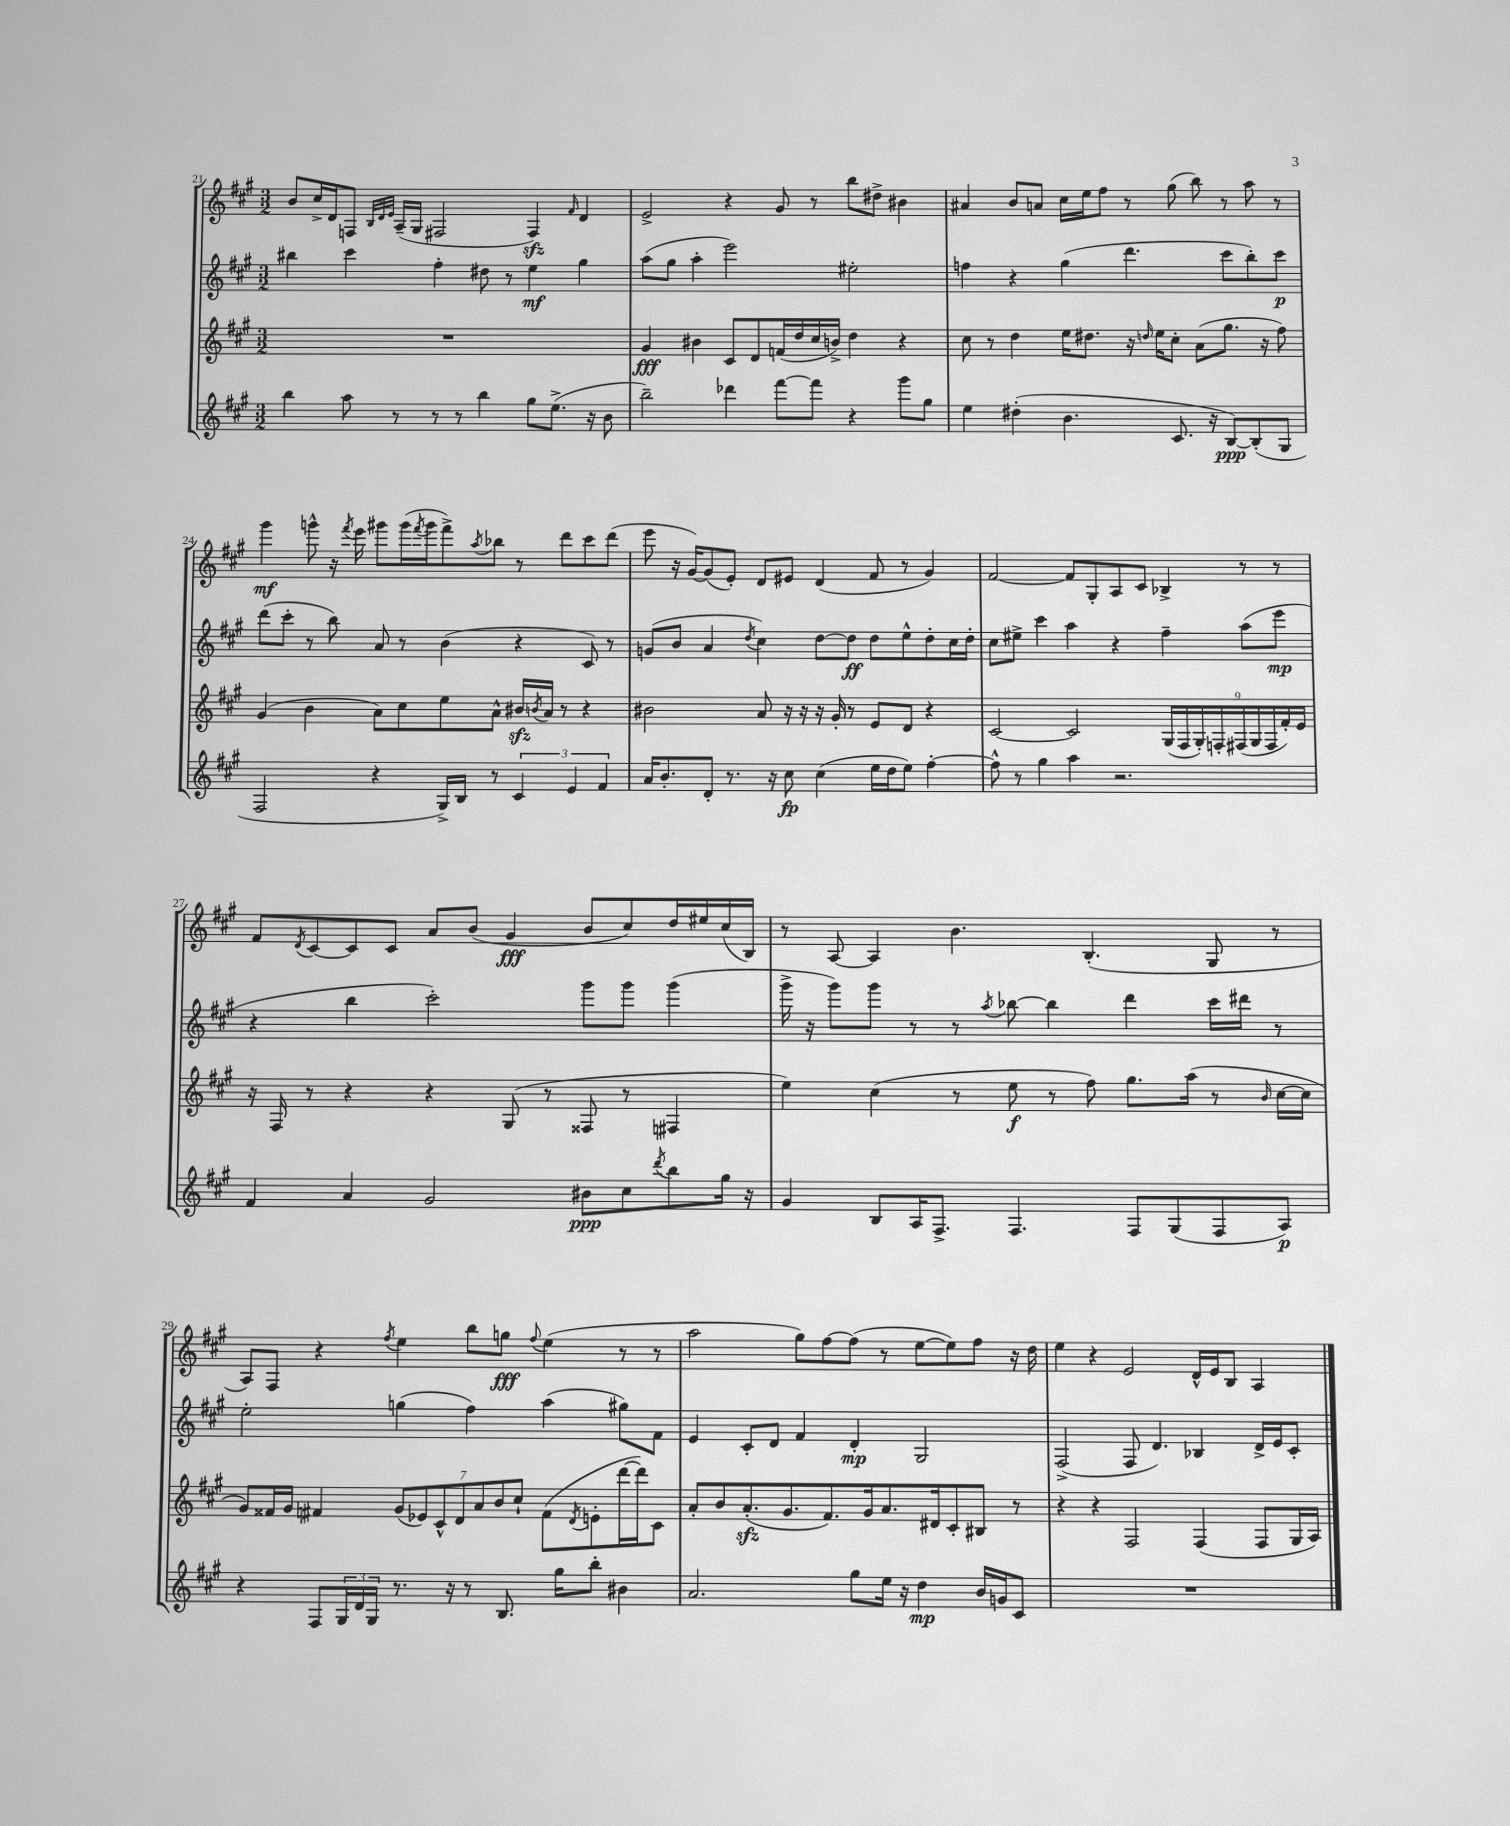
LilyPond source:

<<
\new StaffGroup <<
\new Staff = "s0" {
    \clef treble \key a \major \numericTimeSignature \time 3/2
    b'8 cis''16-> d'16 f8 \grace { b32 d'32 e'32 } a16--( gis16 fis2 fis4\sfz) \grace { fis'16 } d'4 |
    e'2-> r4 gis'8 r8 b''8 dis''8-> bis'4 |
    ais'4 b'8 a'8 cis''16 e''16 fis''8 r8 gis''8( b''8) r8 a''8 r8 |
    gis'''4\mf g'''8-^ r16 \acciaccatura { fis'''8 } e'''16 gis'''8 gis'''16( \acciaccatura { fis'''8 } gis'''16 fis'''8->) \acciaccatura { a''8 } bes''8 r8 d'''8 cis'''8 d'''8( |
    e'''8 r16 gis'16~) gis'8( e'8-.) d'8 eis'8 d'4( fis'8 r8 gis'4) |
    fis'2~ fis'8 gis8-. a8 cis'8 bes4-> r8 r8 |
    fis'8 \acciaccatura { d'8 } cis'8~ cis'8 cis'8 a'8 b'8( gis'4\fff b'8 cis''8) d''16 eis''16 cis''16( b16) |
    r8 a8~ a4 b'4. b4.-.( gis8 r8 |
    a8) fis8 r4 \acciaccatura { fis''8 } e''4 b''8 g''8\fff \appoggiatura { fis''8 } e''4( r8 r8 |
    a''2 gis''8) fis''8~ fis''8( r8 e''8~ e''8) fis''8 r16 d''16 |
    e''4 r4 e'2 d'16-^ e'16 b8 a4 \bar "|." |
}
\new Staff = "s1" {
    \clef treble \key a \major \numericTimeSignature \time 3/2
    bis''4 cis'''4 fis''4-. dis''8 r8 e''4\mf gis''4 |
    a''8( gis''8 a''4-. e'''2) eis''2-. |
    f''4 r4 gis''4( d'''4. cis'''8 b''8-.) cis'''8\p |
    d'''8( cis'''8-. r8 b''8) a'8 r8 b'4( r4 cis'8) r8 |
    g'8( b'8 a'4 \acciaccatura { d''8 } cis''4) d''8~ d''8\ff d''8 e''8-^ d''8-. cis''16 d''16-. |
    cis''8 eis''8-> cis'''4 a''4 r4 fis''4-- a''8( e'''8\mp |
    r4 b''4 cis'''2-.) gis'''8 gis'''8 gis'''4( |
    gis'''16-> r16 gis'''8) gis'''8 r8 r8 \acciaccatura { a''8 } bes''8~ bes''4 d'''4 cis'''16 dis'''16 r8 |
    e''2-. g''4( fis''4) a''4( gis''8) fis'8 |
    e'4 cis'8-. d'8 fis'4 d'4-.\mp gis2 |
    fis2->( fis8 d'4.) bes4 d'16-> e'16 cis'8-. \bar "|." |
}
\new Staff = "s2" {
    \clef treble \key a \major \numericTimeSignature \time 3/2
    R1. |
    gis'4\fff bis'4 cis'8 d'8 f'16( d''16 cis''16 b'16->) d''4 r4 |
    cis''8 r8 d''4 e''16 dis''8. r16 \grace { d''16 } e''16 cis''8-. a'8( gis''8. r16 fis''8) |
    gis'4( b'4 a'8) cis''8 e''8 a'8-^ bis'16\sfz \acciaccatura { b'8 } a'16 r8 r4 |
    bis'2 a'8 r16 r16 r16 gis'16-. r8 e'8 d'8 r4 |
    cis'2~ cis'2 \tuplet 9/8 { gis16( fis16 gis16-.) f16-. fis16( gis16 fis16 fis'16-.) e'16 } |
    r16 fis16 r8 r4 r4 gis8( r8 fisis8 r8 fis4 |
    e''4) cis''4( r8 e''8\f r8 fis''8) gis''8. a''16( r8 \grace { b'16 } cis''16~ cis''16 |
    gis'8) fisis'16 gis'16 fis'4 \tuplet 7/4 { gis'8( ees'8) cis'8-^ d'8 a'8 b'8 cis''8-! } fis'8( \acciaccatura { d'8 } e'8-. d'''16~ d'''16) cis'8 |
    a'8-. b'8 a'8.-.\sfz( gis'8. fis'8.) gis'16 a'8. dis'16 cis'8-. bis8 r8 |
    r4 r4 fis2 fis4( fis8 gis16 a16) \bar "|." |
}
\new Staff = "s3" {
    \clef treble \key a \major \numericTimeSignature \time 3/2
    b''4 a''8 r8 r8 r8 b''4 gis''8 e''8.->( r16 b'8 |
    b''2--) des'''4 fis'''8~ fis'''8 r4 gis'''8 gis''8 |
    e''4 dis''4-.( b'4. cis'8. r16 b8~\ppp) b8-.( gis8 |
    fis2 r4 gis16->) b16 r8 \tuplet 3/2 { cis'4 e'4 fis'4 } |
    a'16 b'8.-. d'8-. r8. r16 cis''8\fp cis''4( e''16 d''16 e''8) fis''4~-. |
    fis''8-^ r8 gis''4 a''4 r2. |
    fis'4 a'4 gis'2 bis'8\ppp cis''8 \acciaccatura { d'''8 } b''8 gis''16 r16 |
    gis'4 b8 a16 fis8.-> fis4. fis8 gis8( fis8 a8\p) |
    r4 fis8 \tuplet 3/2 { gis16 d'16 gis16 } r8. r16 r8 b8. gis''16 b''8-. bis'4 |
    a'2. gis''8 e''16 r16 d''4\mp b'16 g'16 cis'8 |
    R1. \bar "|." |
}
>>
>>
\layout { \context { \Score currentBarNumber = #21 } }
